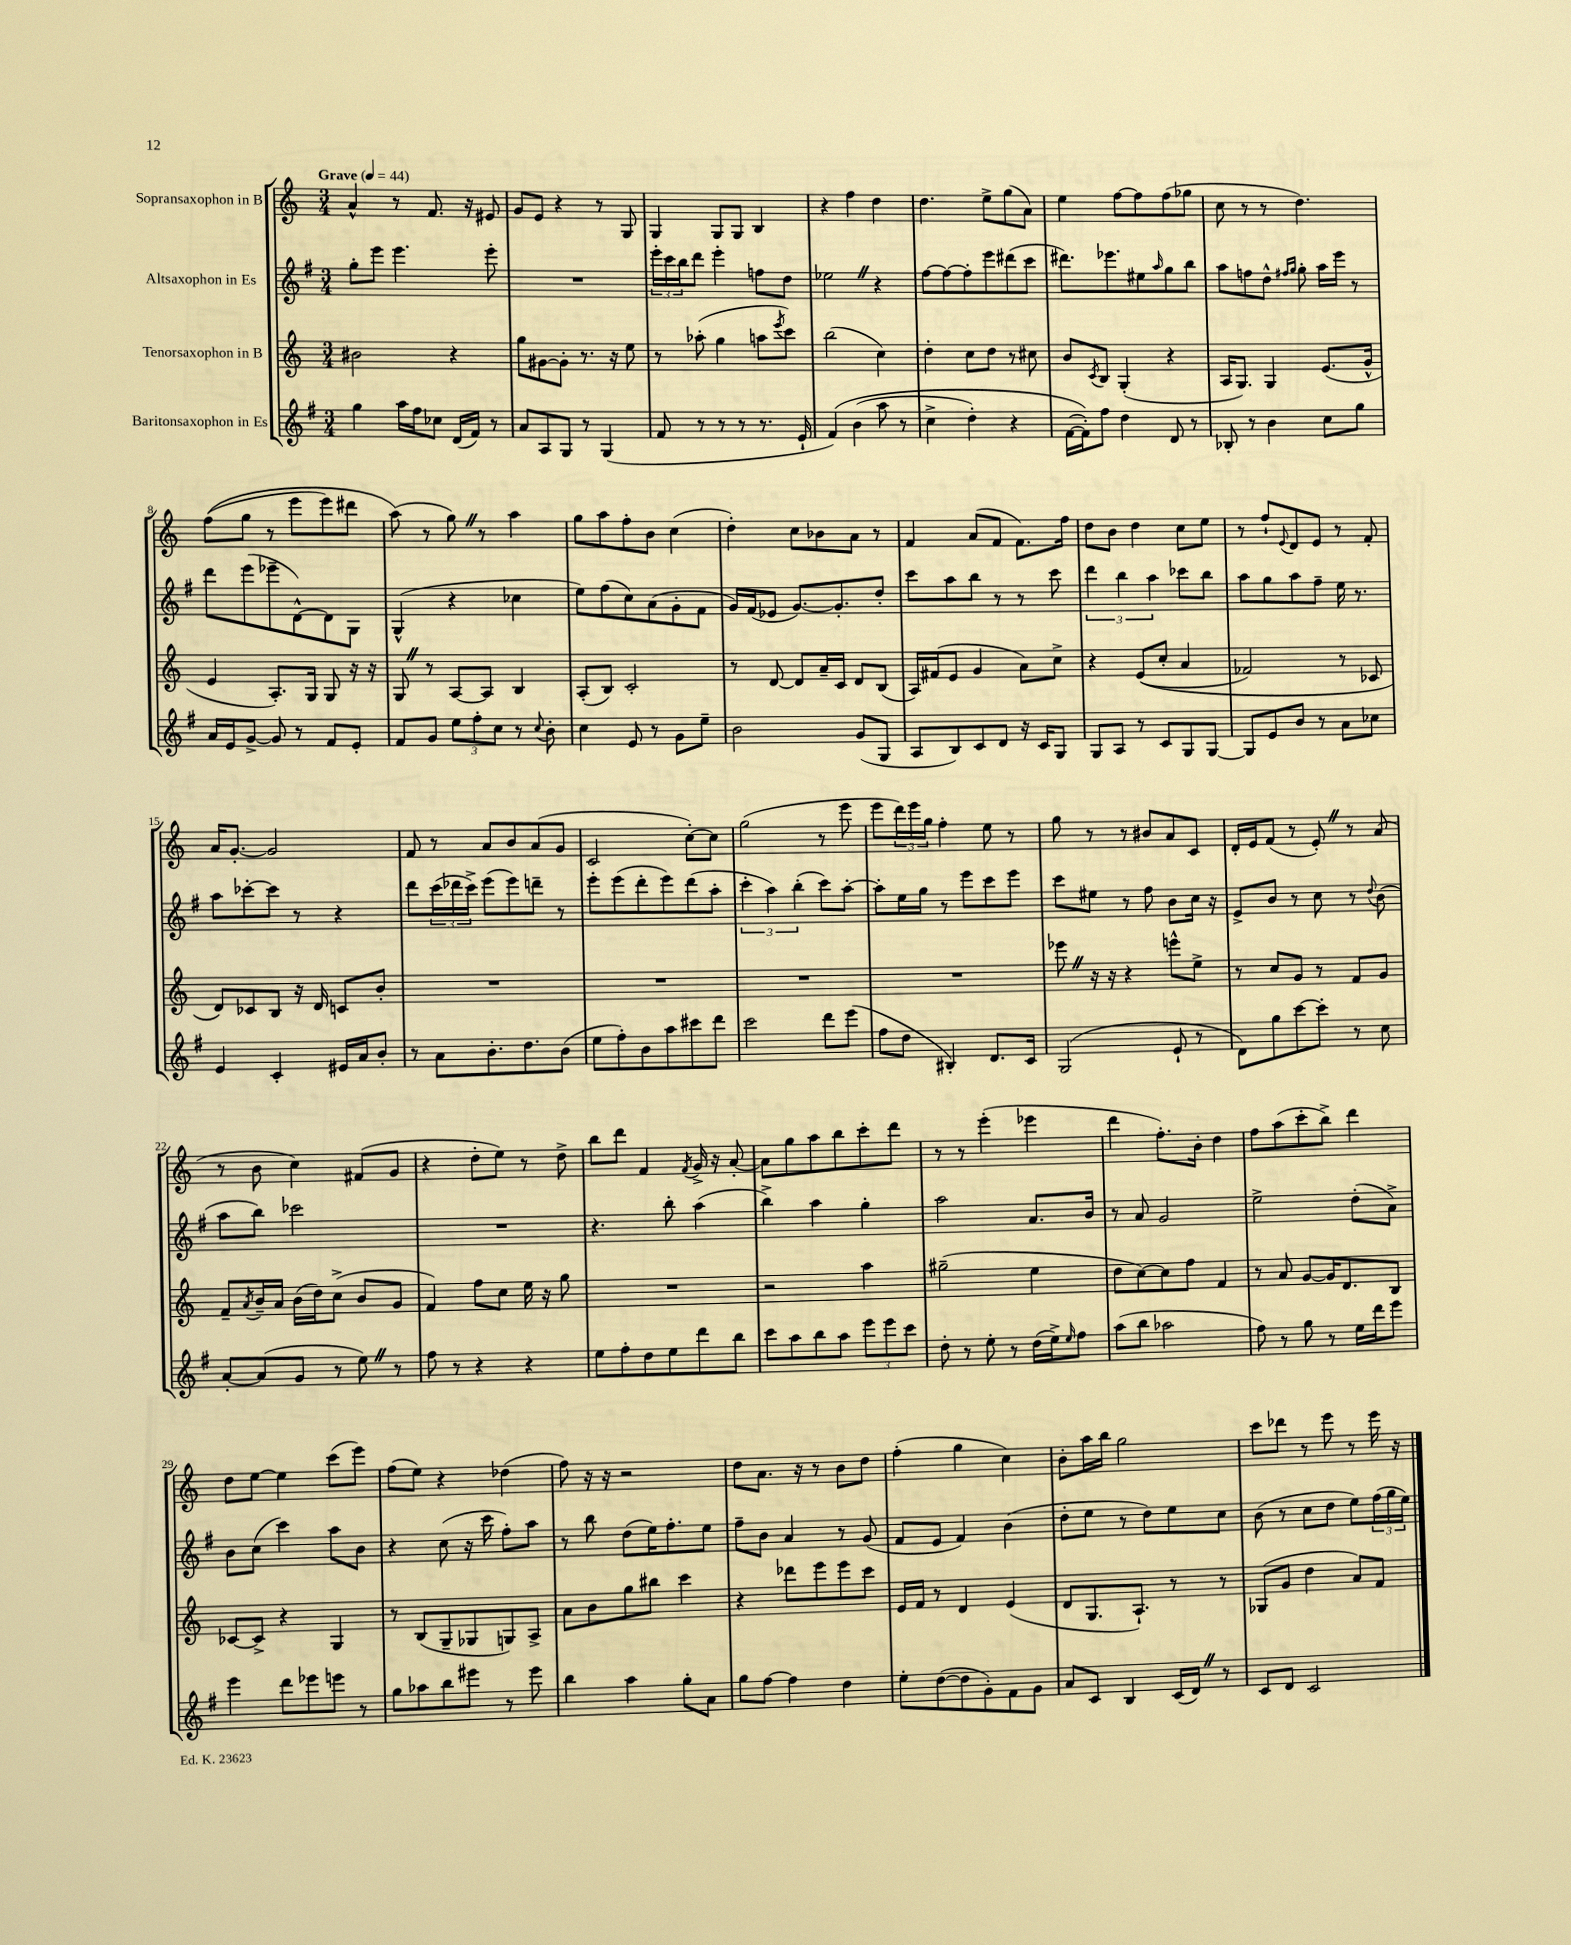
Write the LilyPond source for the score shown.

<<
\new StaffGroup <<
\new Staff = "s0" \with { instrumentName = "Sopransaxophon in B" } {
    \clef treble \key c \major \numericTimeSignature \time 3/4 \tempo "Grave" 4 = 44
    a'4-^ r8 f'8. r16 eis'8 |
    g'8 e'8 r4 r8 g8 |
    g4 g8 g8 b4 |
    r4 f''4 d''4 |
    d''4. e''8-> g''8( a'8) |
    e''4 f''8~ f''8 f''8( ges''8 |
    c''8 r8 r8 d''4.) |
    f''8(\( g''8 r8 e'''8 e'''8) dis'''8 |
    a''8(\) r8 g''8) \once \override BreathingSign.text = \markup { \musicglyph "scripts.caesura.straight" } \breathe r8 a''4 |
    g''8 a''8 f''8-. b'8 c''4( |
    d''4-.) c''8 bes'8 a'8 r8 |
    f'4 a'8( f'8 f'8.) f''16 |
    d''8 b'8 d''4 c''8 e''8 |
    r8 f''8-! \appoggiatura { e'8 } d'8 e'8 r8 f'8-. |
    a'16 g'8.~-. g'2 |
    f'8 r8 a'8 b'8 a'8( g'8 |
    c'2 c''8~-.) c''8 |
    g''2( r8 e'''8 |
    e'''8 \tuplet 3/2 { d'''16) e'''16 g''16 } f''4-. e''8 r8 |
    g''8 r8 r8 bis'8 a'8 c'8 |
    d'16-. e'16 f'8( r8 e'8-.) \once \override BreathingSign.text = \markup { \musicglyph "scripts.caesura.straight" } \breathe r8 a'8( |
    r8 b'8 c''4) fis'8( g'8 |
    r4 d''8-. e''8) r8 d''8-> |
    b''8 d'''8 f'4 \acciaccatura { f'8 } g'16-> r16 a'8~-. |
    a'8 g''8 a''8 b''8 c'''8-. d'''8 |
    r8 r8 e'''4-.( ees'''4 |
    d'''4 f''8.-.) b'16-. d''4 |
    f''8 a''8( c'''8-. b''8->) d'''4 |
    d''8 e''8~ e''4 c'''8( e'''8) |
    f''8( e''8) r4 des''4( |
    f''8) r16 r16 r2 |
    d''8 a'8. r16 r8 b'8 d''8 |
    f''4-.( g''4 c''4) |
    b'8-. a''16 b''16 g''2 |
    c'''8 des'''8 r8 e'''8 r8 e'''16 r16 \bar "|." |
}
\new Staff = "s1" \with { instrumentName = "Altsaxophon in Es" } {
    \clef treble \key g \major \numericTimeSignature \time 3/4
    g''8-. e'''8 e'''4. e'''8-. |
    R2. |
    \tuplet 3/2 { e'''16-. c'''16 b''16 } d'''8 e'''4-. f''8 d''8 |
    ees''2 \once \override BreathingSign.text = \markup { \musicglyph "scripts.caesura.straight" } \breathe r4 |
    fis''8~ fis''8~ fis''8-. e'''8 dis'''8( c'''8 |
    dis'''8.) ees'''8. eis''8 \grace { a''16 } g''8 b''8 |
    a''8 f''8 d''8-^ \grace { fis''16 g''16 } g''8-. a''16 e'''16 r8 |
    d'''8 e'''8( ees'''8-- d'8~-^) d'8 g8 |
    g4-^( r4 ces''4 |
    e''8) fis''8( c''8) a'8( g'8-. fis'8 |
    g'16) fis'16( ees'8 g'8.~) g'8.-. d''8-. |
    c'''8 a''8 b''8 r8 r8 c'''8 |
    \tuplet 3/2 { d'''4 b''4 a''4 } ces'''8 b''8 |
    a''8 g''8 a''8 fis''8-- e''16 r8. |
    a''8 ces'''8~-. ces'''8 r8 r4 |
    d'''8 \tuplet 3/2 { c'''16( des'''16 c'''16->) } e'''8( e'''8) d'''8-- r8 |
    e'''8-. e'''8( d'''8-. e'''8) d'''8( a''8-. |
    \tuplet 3/2 { c'''4-. a''4) b''4-.( } c'''8) a''8~-. |
    a''8-. e''16 g''16 r8 e'''8 c'''8 e'''8 |
    c'''8 eis''8 r8 fis''8 b'8 c''16 r16 |
    e'8-> b'8 r8 c''8 r8 \appoggiatura { d''8 } b'8( |
    a''8 b''8) ces'''2 |
    R2. |
    r4. b''8-. a''4( |
    b''4->) a''4 g''4-. |
    a''2 a'8. b'16 |
    r8 a'8 g'2 |
    e''2-> d''8-.( a'8->) |
    b'8 c''8( c'''4) a''8 b'8 |
    r4 c''8( r16 c'''16 fis''8-.) a''8 |
    r8 b''8 d''8( e''16) fis''8.-. e''8 |
    fis''8-- b'8 a'4 r8 g'8( |
    fis'8 e'8 fis'4) b'4( |
    d''8-. e''8 r8 d''8) e''8 c''8 |
    b'8( r8 c''8 d''8 e''8) \tuplet 3/2 { fis''16( g''16 e''16) } \bar "|." |
}
\new Staff = "s2" \with { instrumentName = "Tenorsaxophon in B" } {
    \clef treble \key c \major \numericTimeSignature \time 3/4
    bis'2 r4 |
    g''8 gis'8~ gis'8-. r8. r16 e''8 |
    r8 aes''8-.( g''4 a''8 \acciaccatura { e'''8 } c'''8) |
    b''2( c''4) |
    d''4-. c''8 d''8 r8 cis''8 |
    b'8 \acciaccatura { c'8 } b8 g4-.( r4 |
    a16 g8.) g4 e'8.( g'16-^ |
    e'4 a8.-.) g16 g8 r16 r16 |
    g8 \once \override BreathingSign.text = \markup { \musicglyph "scripts.caesura.straight" } \breathe r8 a8~ a8 b4 |
    a8-.( b8) c'2-. |
    r8 d'8~ d'8 a'16-- c'16 d'8 b8( |
    a16) fis'16( e'8 g'4 a'8) c''8-> |
    r4 e'8(\( c''8-. a'4 |
    fes'2) r8 ces'8 |
    d'8\) ces'8 b8 r16 d'16 c'8 b'8-. |
    R2. |
    R2. |
    R2. |
    R2. |
    ees'''8 \once \override BreathingSign.text = \markup { \musicglyph "scripts.caesura.straight" } \breathe r16 r16 r4 e'''8-^ e''8-> |
    r8 c''8 g'8 r8 f'8 g'8 |
    f'8-- \acciaccatura { a'8 } b'16-- a'16 b'16( d''16) c''8->( b'8 g'8 |
    f'4) f''8 c''8 e''16 r16 g''8 |
    R2. |
    r2 a''4 |
    gis''2--( e''4 |
    d''8 c''8~) c''8 f''8 f'4 |
    r8 a'8 g'8~ g'16 d'8. b8 |
    ces'8~ ces'8-> r4 g4 |
    r8 b8( g8-- ges8 g8) a8-> |
    a'8 b'8 g''8 bis''8 c'''4 |
    r4 des'''8 e'''8 e'''8 c'''8 |
    e'16 f'16 r8 d'4 e'4( |
    d'8 g8. a8.-!) r8 r8 |
    ges8( g'8 d''4 a'8) f'8 \bar "|." |
}
\new Staff = "s3" \with { instrumentName = "Baritonsaxophon in Es" } {
    \clef treble \key g \major \numericTimeSignature \time 3/4
    g''4 a''16 fis''16 ces''8 d'16( fis'16) r8 |
    a'8 a8 g8 r8 g4( |
    fis'8 r8 r8 r8 r8. e'16-! |
    fis'4)\( b'4( a''8 r8 |
    c''4-> d''4-.) r4 |
    fis'16~( fis'16-.)\) fis''8 d''4 d'8 r8 |
    bes8-. r8 b'4 c''8 g''8 |
    a'16 e'16 g'8~-> g'8 r8 fis'8 e'8-. |
    fis'8 g'8 \tuplet 3/2 { e''8 fis''8-. c''8 } r8 \appoggiatura { c''8 } b'8-. |
    c''4 e'8 r8 g'8 e''8-- |
    b'2 g'8( g8 |
    a8 b8) c'8 d'8 r16 c'16 g8 |
    g8 a8 r8 c'8 g8 g8~ |
    g8 e'8 b'8 r8 a'8 ces''8 |
    e'4 c'4-. eis'16 a'16 b'8-. |
    r8 a'8 b'8.-. d''8. b'8( |
    e''8 fis''8-.) b'8 a''8 cis'''8 d'''8 |
    c'''2 d'''8 e'''8( |
    fis''8 d''8 bis4-.) d'8. c'16 |
    g2( e'8-! r8 |
    d'8) g''8 c'''8~ c'''8-. r8 c''8 |
    a'8~-. a'8( g'8 r8 e''8) \once \override BreathingSign.text = \markup { \musicglyph "scripts.caesura.straight" } \breathe r8 |
    fis''8 r8 r4 r4 |
    e''8 fis''8-. d''8 e''8 d'''8 b''8 |
    c'''8 a''8 b''8 a''8 \tuplet 3/2 { e'''8 e'''8 c'''8 } |
    d''8-. r8 e''8-. r8 d''16( e''16->) \grace { e''16 } fis''8 |
    a''8( b''8 aes''2 |
    fis''8) r8 g''8 r8 e''16 d'''16 e'''8 |
    e'''4 d'''8 ees'''8 e'''8 r8 |
    g''8 aes''8 b''8 eis'''8 r8 eis'''8 |
    b''4 a''4 g''8-. a'8 |
    g''8 fis''8~ fis''4 d''4 |
    e''8-. d''8~( d''8 g'8-.) fis'8 g'8 |
    a'8 c'8 b4 c'16( d'16) \once \override BreathingSign.text = \markup { \musicglyph "scripts.caesura.straight" } \breathe r8 |
    c'8 d'8 c'2 \bar "|." |
}
>>
>>
